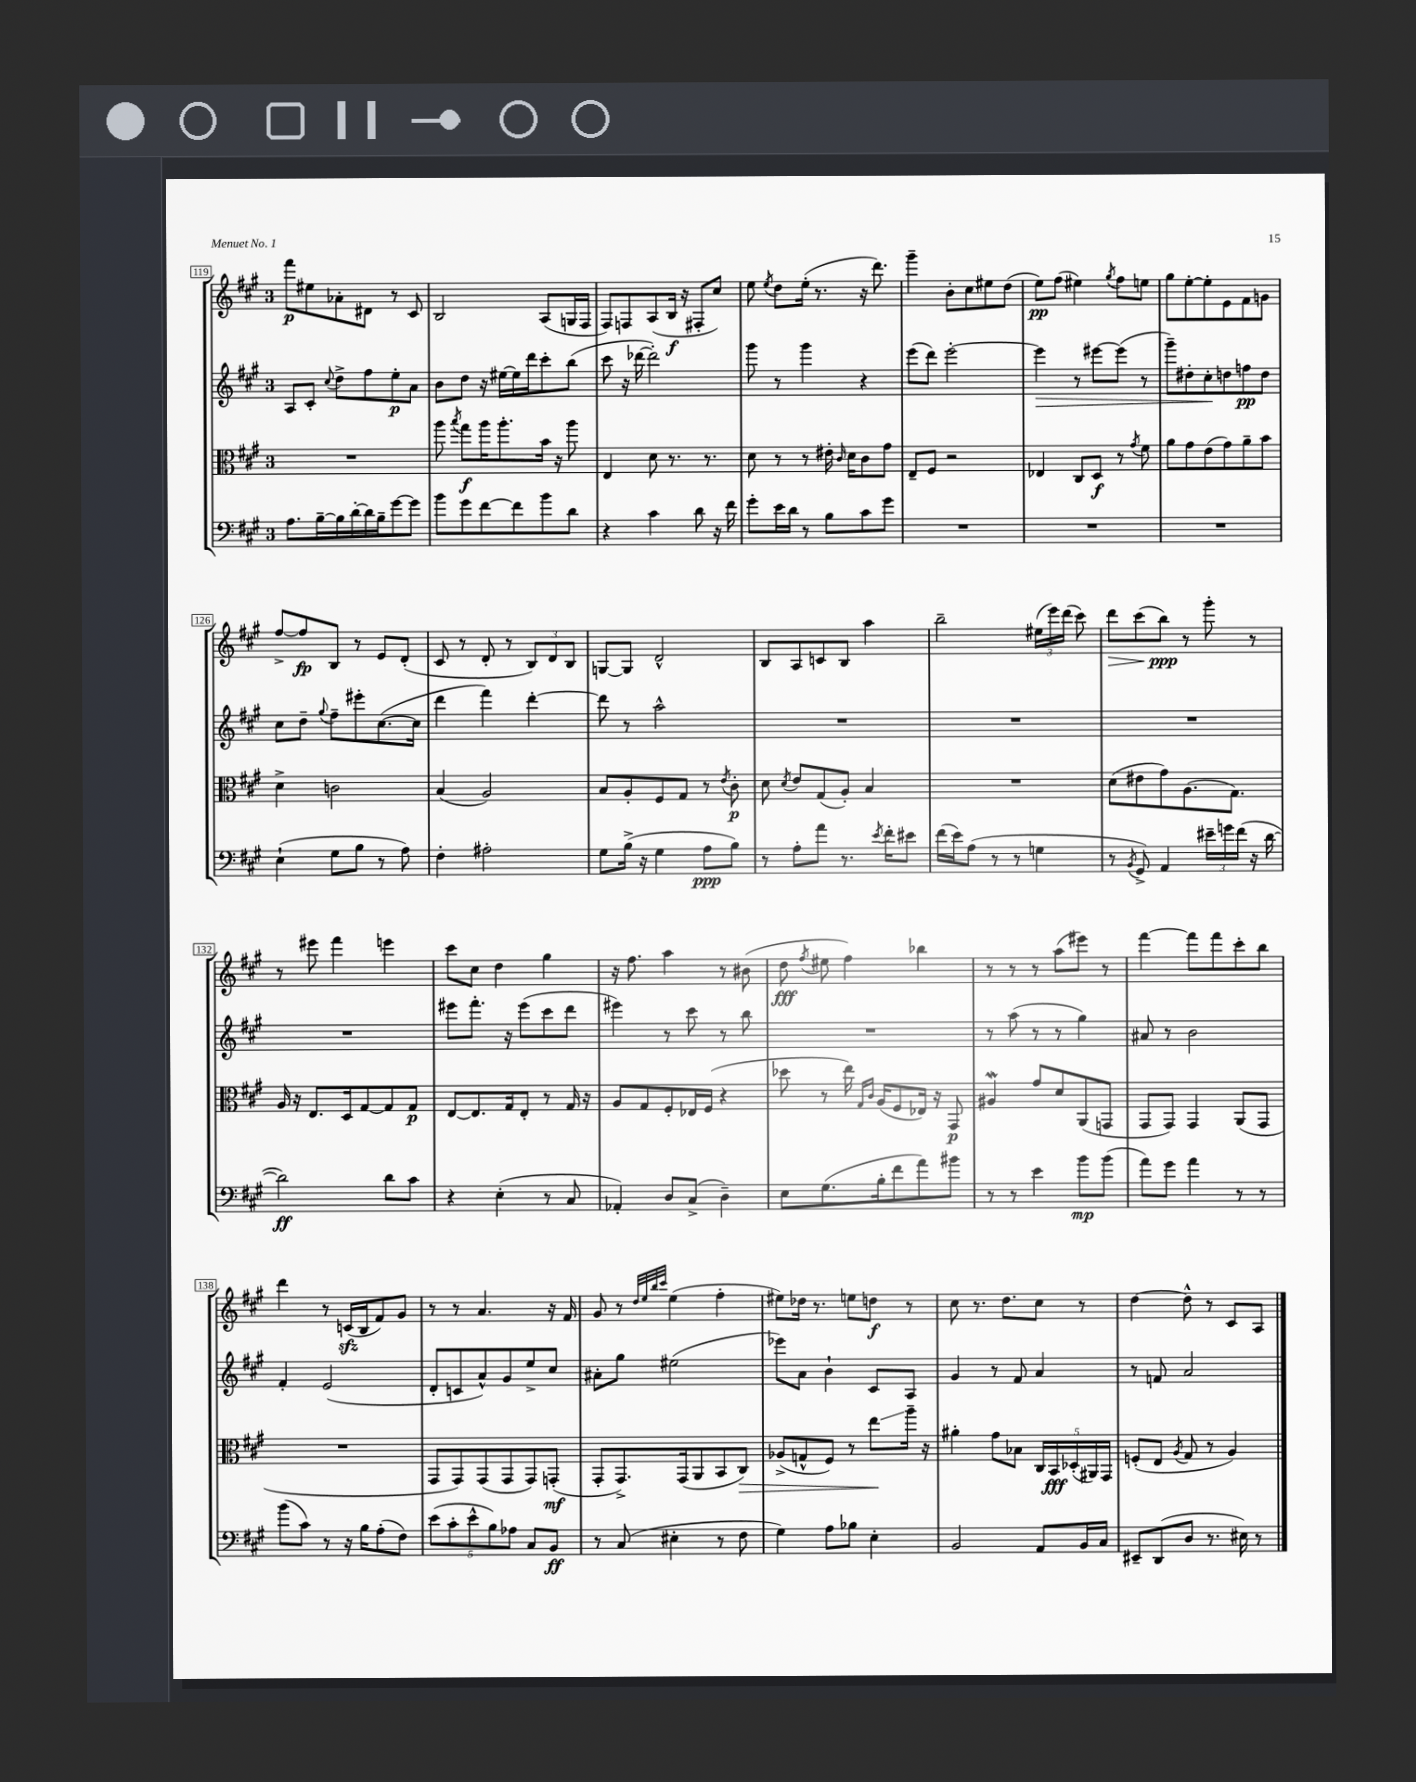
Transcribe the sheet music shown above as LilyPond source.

<<
\new StaffGroup <<
\new Staff = "s0" {
    \clef treble \key a \major \once \override Staff.TimeSignature.style = #'single-digit \time 3/4
    \autoBeamOff fis'''8[\p eis''8 aes'8-. dis'8] r8 cis'8 |
    b2 a8[( g16 fis16] |
    fis8[) f8 a8( b16]\f r16 fis8[-. cis''8]) |
    e''8 \acciaccatura { e''8 } d''8[ e''16]-.( r8. r16 d'''8.) |
    gis'''4-- b'8[-. cis''8 eis''8 d''8]( |
    e''8[\pp) fis''8]( eis''4) \acciaccatura { gis''8 } fis''8[ e''8] |
    gis''8[ e''8~-. e''8-. e'8 fis'8 g'8] |
    fis''8[~-> fis''8\fp b8] r8 e'8[ d'8]-.( |
    cis'8 r8 d'8-. r8 \tuplet 3/2 { b8[) d'8 b8] } |
    g8[~ g8] d'2-^ |
    b8[ a8 c'8 b8] a''4 |
    b''2-- \tuplet 3/2 { eis''16[( e'''16) d'''16]( } cis'''8) |
    d'''8[\> cis'''8( b''8]\ppp\!) r8 gis'''8-. r8 |
    r8 eis'''8 fis'''4 e'''4 |
    cis'''8[ cis''8] d''4 gis''4 |
    r16 fis''8. a''4 r8 bis'8( |
    d''8\fff \acciaccatura { fis''8 } eis''8 fis''4) bes''4 |
    r8 r8 r8 a''8[( eis'''8]) r8 |
    fis'''4~ fis'''8[ fis'''8 cis'''8-. b''8] |
    d'''4 r8 c'16[\sfz( b16 fis'8) gis'8] |
    r8 r8 a'4. r16 fis'16 |
    gis'8 r8 \grace { d''32[ e''32 b''32 cis'''32] } e''4( fis''4-. |
    eis''8[) des''16] r8. e''8[ d''8]\f r8 |
    cis''8 r8. d''8.[ cis''8] r8 |
    d''4~ d''8-^ r8 cis'8[ a8] \bar "|." |
}
\new Staff = "s1" {
    \clef treble \key a \major \once \override Staff.TimeSignature.style = #'single-digit \time 3/4
    \autoBeamOff a8[ cis'8]-. \appoggiatura { cis''8 } d''8[-> fis''8 e''8-.\p a'8] |
    b'8[ d''8] r16 eis''16[~ eis''16 d'''16 cis'''8-. b''8]( |
    cis'''8 r16 des'''16~ des'''2-.) |
    gis'''8 r8 gis'''4 r4 |
    e'''8[( d'''8]) e'''2~-. |
    e'''4\> r8 eis'''8[~ eis'''8]( r8 |
    gis'''8[--) dis''8-. cis''8-.\! d''8 f''8\pp d''8] |
    cis''8[ d''8]-- \appoggiatura { gis''8 } fis''8[-- eis'''8-. cis''8.~( cis''16] |
    d'''4 fis'''4) d'''4~-. |
    d'''8 r8 a''2-^ |
    R2. |
    R2. |
    R2. |
    R2. |
    eis'''8[ fis'''8.]-. r16 eis'''8[( cis'''8 d'''8] |
    eis'''4) r8 cis'''8 r8 b''8 |
    R2. |
    r8 a''8( r8 r8 gis''4) |
    ais'8 r8 b'2 |
    fis'4-. e'2( |
    d'8[-. c'8 a'8-^) gis'8 e''8-> cis''8] |
    ais'8[-. gis''8] eis''2( |
    ees'''8[) a'8] b'4-! cis'8[ a8] |
    gis'4 r8 fis'8 a'4 |
    r8 f'8 a'2 \bar "|." |
}
\new Staff = "s2" {
    \clef alto \key a \major \once \override Staff.TimeSignature.style = #'single-digit \time 3/4
    \autoBeamOff R2. |
    a''8 \acciaccatura { b''8 } gis''8[\f a''16 a''8.-. b'16] r16 a''8 |
    e4 d'8 r8. r8. |
    d'8 r8 r8 eis'16-. \grace { cis'16 } d'16[ cis'8 gis'8] |
    e8[-- fis8] r2 |
    ees4 cis8[ d8]\f r8 \acciaccatura { gis'8 } fis'8 |
    a'8[ gis'8 e'8( gis'8) a'8-- b'8] |
    d'4-> c'2 |
    b4( a2) |
    b8[ a8-. fis8 gis8] r8 \acciaccatura { e'8 } cis'8-.\p |
    d'8 \acciaccatura { d'8 } e'8[ gis8( a8]-.) b4 |
    R2. |
    d'8[( eis'8 gis'8) a8.( gis8.]) |
    a16 r16 e8.[ d16 gis8~ gis8 gis8]\p |
    e8[~ e8. gis16 e8]-. r8 gis16 r16 |
    a8[ gis8 fis8-. ees16 fis16]( r4 |
    des''8 r8 e''16) \grace { gis16[ cis'16] } a16[( fis8 ees16]) r16 gis,8\p |
    ais4\mordent gis'8[ d'8 a,8( g,8] |
    gis,8[ gis,8]) gis,4 a,8[( gis,8] |
    R2. |
    gis,8[ gis,8) gis,8( gis,8 gis,8) g,8]-.\mf( |
    gis,8[-. gis,8.->) gis,16( a,8 b,8 cis8]\>) |
    aes8[->( g8-^ fis8]) r8 e''8[\glissando\! a''16]-- r16 |
    ais'4-. gis'8[ bes8] \tuplet 5/4 { cis16[ b,16\fff des16-.( ais,16) gis,16] } |
    f8[-.( e8] \acciaccatura { a8 } gis8 r8 a4) \bar "|." |
}
\new Staff = "s3" {
    \clef bass \key a \major \once \override Staff.TimeSignature.style = #'single-digit \time 3/4
    \autoBeamOff a8.[ b16~-- b16 d'16~-. d'16 b16-- gis'8~ gis'8] |
    b'8[ gis'8 fis'8~ fis'8 b'8 d'8] |
    r4 cis'4 d'8 r16 fis'16 |
    gis'8[-. e'16 d'16] r8 b8[ cis'8 gis'8] |
    R2. |
    R2. |
    R2. |
    e4-!( gis8[ b8] r8 a8) |
    fis4-. ais2-. |
    gis8[ b16]->( r16 gis4 a8[\ppp b8]) |
    r8 a8[-. a'8] r8. \acciaccatura { e'8 } fis'16[-. eis'8] |
    fis'16[( e'16) a8]( r8 r8 g4 |
    r8 \acciaccatura { b,8 } gis,8->) a,4 \tuplet 3/2 { eis'16[-- g'16 fis'16]( } r16 d'16~ |
    d'2\ff) d'8[ cis'8] |
    r4 e4-.( r8 cis8 |
    aes,4-.) d8[ cis8]->( d4--) |
    e8[ gis8.( b16-. fis'8 a'8) bis'8] |
    r8 r8 e'4 b'8[\mp b'8]( |
    a'8[) gis'8] a'4 r8 r8 |
    b'8[( cis'8]) r8 r16 b16[ a8-.( fis8]) |
    \tuplet 5/4 { e'8[( cis'8-. e'8-^ b8) aes8] } cis8[ b,8]\ff |
    r8 cis8( eis4-. r8 fis8 |
    gis4) a8[ bes8] e4-. |
    b,2 a,8[ b,16 cis16] |
    eis,8[-- d,8( d8] r8. eis16) r8 \bar "|." |
}
>>
>>
\layout { \context { \Score currentBarNumber = #119 \override BarNumber.stencil = #(make-stencil-boxer 0.1 0.3 ly:text-interface::print) } }
